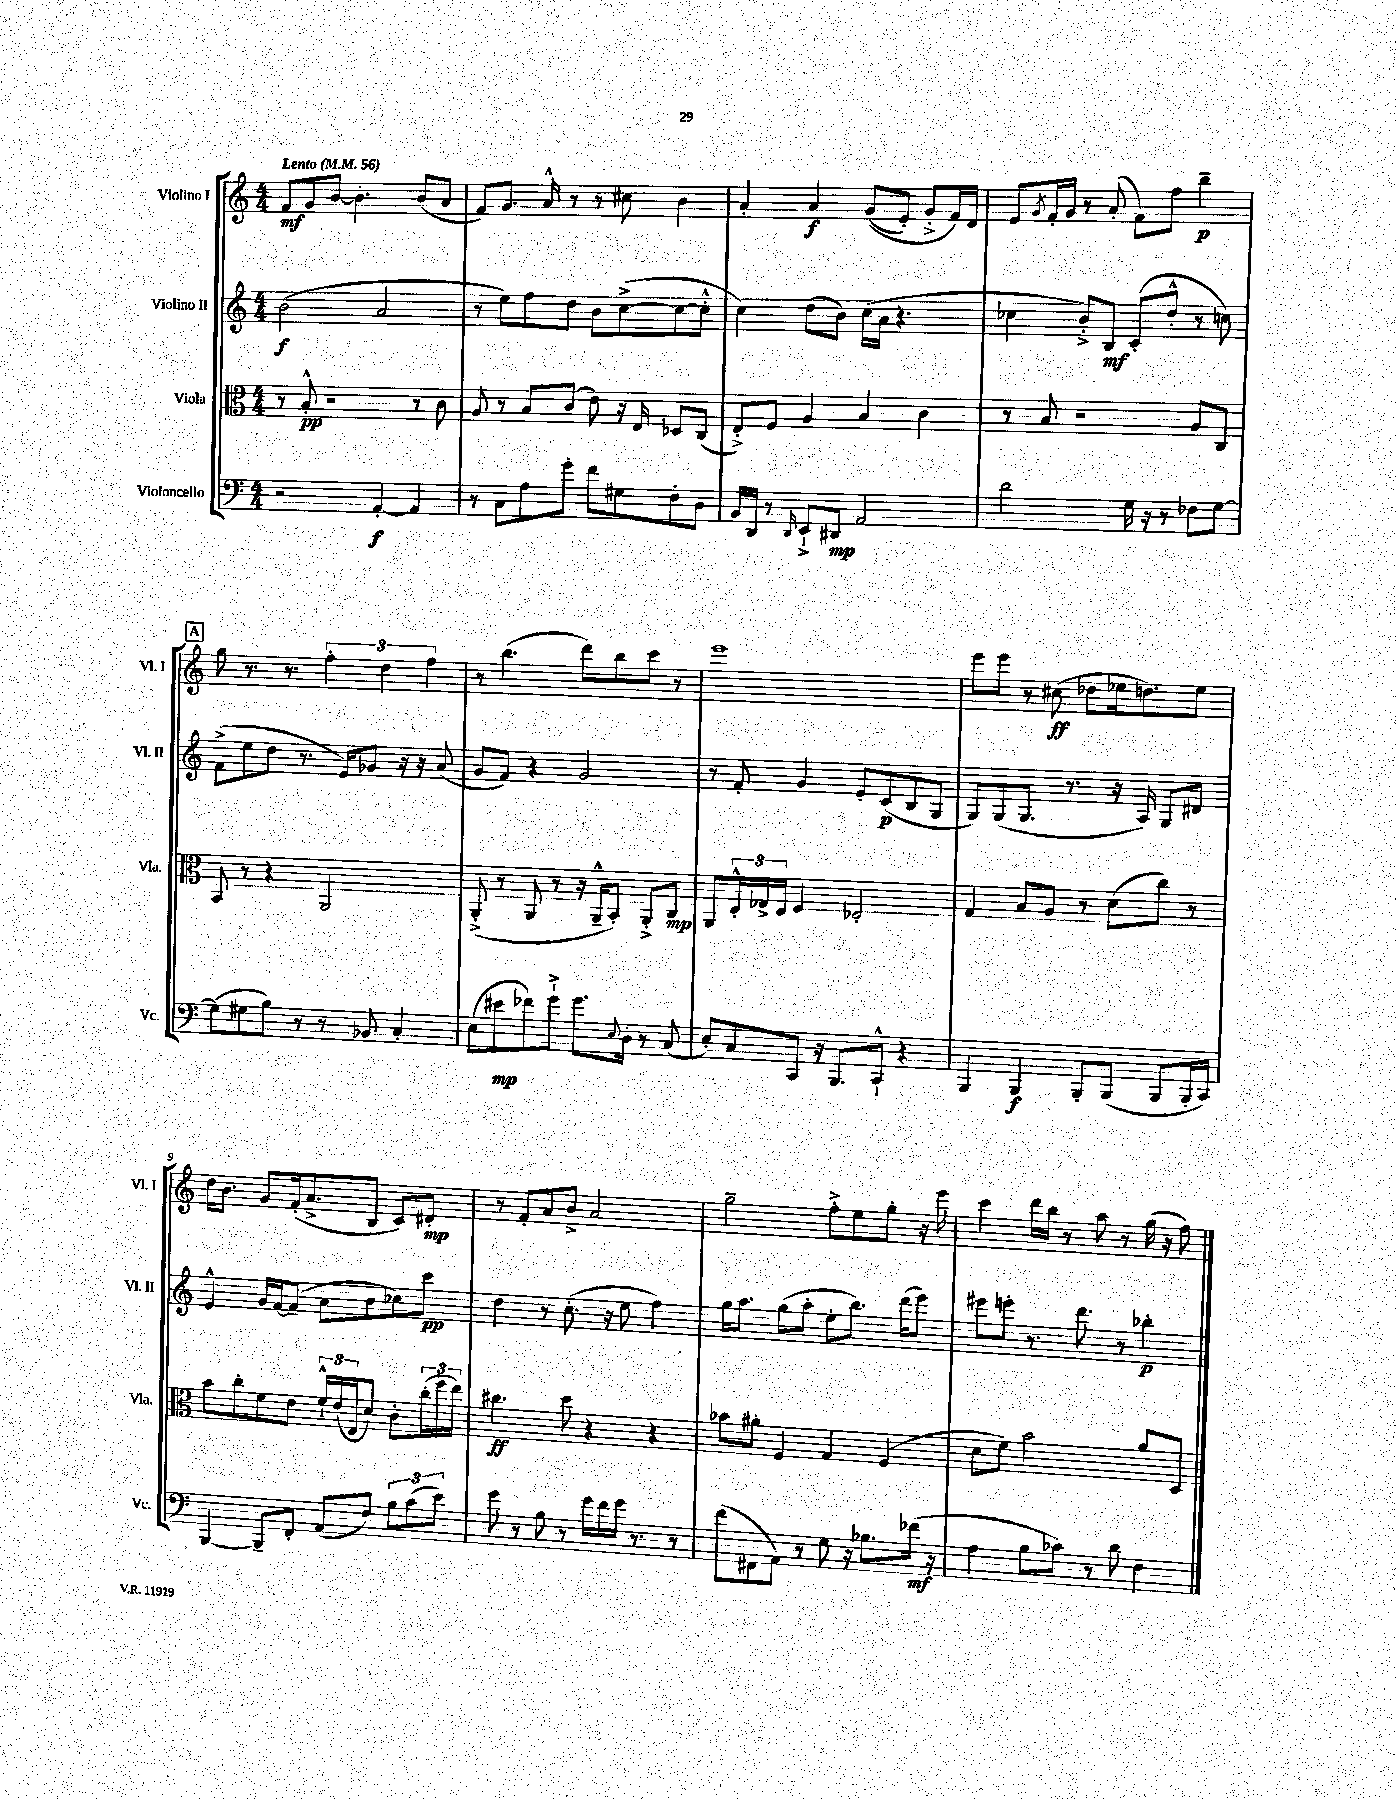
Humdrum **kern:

**kern	**kern	**kern	**kern
*staff4	*staff3	*staff2	*staff1
*clefF4	*clefC3	*clefG2	*clefG2
*k[]	*k[]	*k[]	*k[]
*M4/4	*M4/4	*M4/4	*M4/4
*MM56	*MM56	*MM56	*MM56
2r	8r	(2b	8f
.	8B'^^	.	8g
.	2r	.	[8b
.	.	.	4.b']
[4AA'	.	2a	.
4AA]	8r	.	(8b
.	8c	.	8a
=	=	=	=
8r	8A	8r	8f)
8C	8r	8ee)	8.g
8A	8B	8ff	.
.	.	.	16a^^
8g'	(8c	8dd	8r
8f	8e)	8b	8r
8G#	16r	([8cc^	8cc#
.	16E	.	.
8F'	8D-	8cc_	4b
8D	(8C	8cc'^^]	.
=	=	=	=
16BB	8E'^)	4cc)	4a'
16DD	.	.	.
8r	8F	.	.
16qqDD	.	.	.
8EE`^	4A	(8dd	4a
8DD#	.	8b)	.
2AA	4B	(16cc	&((8g
.	.	16a	.
.	.	4.r	8e')
.	4c	.	8g'^
.	.	.	16f&)
.	.	.	16d
=	=	=	=
2d	8r	4cc-	8e
.	.	.	8qg
.	8B	.	16f'
.	.	.	16g
.	2r	8b'^)	8r
.	.	8B	(8a'
16G	.	(8c'	8f)
16r	.	.	.
8r	.	8dd'^^	8ff
8F-	8A	8r	4bb~
[8G	8C	8cc)	.
=	=	=	=
(8G]	8BB	(8f^	8gg
8G#	8r	8ee	8.r
8B)	4r	8dd	.
.	.	.	8.r
8r	.	8.r	.
8r	2AA	.	6ff'
.	.	16e)	.
8BB-	.	8g-	.
.	.	.	6dd
4C'	.	16r	.
.	.	16r	.
.	.	.	6ff
.	.	(8a	.
=	=	=	=
(8E	(8AA'^	8g	8r
8e#	8r	8f)	(4.bb
8f-)	8AA	4r	.
8g`^	8r	.	.
8.g	16r	2g	8ddd)
.	16AA~^^	.	.
.	8BB')	.	8bb
8qqE	.	.	.
16D'	.	.	.
8r	8AA'^	.	8ccc
(8C	8C	.	8r
=	=	=	=
8E')	8AA	8r	1eee
8C	24E'^^	8f'	.
.	24G-^	.	.
.	24E	.	.
8CC	4F	4g	.
16r	.	.	.
8.BBB	.	.	.
.	2E-'	8e'	.
8CC`^^	.	(8c	.
4r	.	8B	.
.	.	8G	.
=	=	=	=
4BBB	4G	8G)	8eee
.	.	(8G	8eee
4BBB	8B	8.G	8r
.	8A	.	(8cc#
.	.	8.r	.
8BBB'	8r	.	8dd-
(8BBB	(8d	16r	16ee-
.	.	16A)	8.dd)
8BBB	8cc)	8G	.
16BBB'	8r	8d#	8ee-
16CC)	.	.	.
=	=	=	=
[4BBB	8b	4e^^	16dd
.	.	.	8.b
.	8cc'	.	.
8BBB~]	8f	16g	8g
.	.	[16f	.
8FF'	8e	(8f~]	(16f'
.	.	.	8.a^
(8AA	24f`^^	8a	.
.	(24e	.	.
.	24E	.	.
8F)	8d)	8b	8B
12B	8c'	8cc-)	8c)
(12c	.	.	.
.	(24cc'	8ccc	8d#'
12e)	24ff	.	.
.	24ee)	.	.
=	=	=	=
8g	4.cc#	4dd	8r
8r	.	.	8f'
8B	.	8r	8a
8r	8dd	(8.cc'	8b^
16g	4r	.	2a
16f	.	16r	.
16g	.	8ee	.
8.r	.	.	.
.	4r	4ff)	.
8r	.	.	.
=	=	=	=
(8f	8b-	16gg	2gg~
.	.	8.aa	.
8FF#	8a#'	.	.
8AA)	4F	(8gg	.
8r	.	8aa'	.
8G	4G	8ee'	8ff'^
16r	.	8.bb)	8ee
8.B-	.	.	.
.	(4F	.	8gg'
.	.	(16ddd	.
(16f-	.	8eee)	16r
16r	.	.	16eee
=	=	=	=
4A	8d	8eee#	4ccc
.	8f)	8eee'	.
8B	2b	8.r	16ddd
.	.	.	16bb
8c-)	.	.	8r
.	.	8.ddd	.
8r	.	.	8aa
8d	.	8r	8r
4F	8a	4bb-'	(16gg
.	.	.	16r
.	8D	.	8ff)
==	==	==	==
*-	*-	*-	*-
